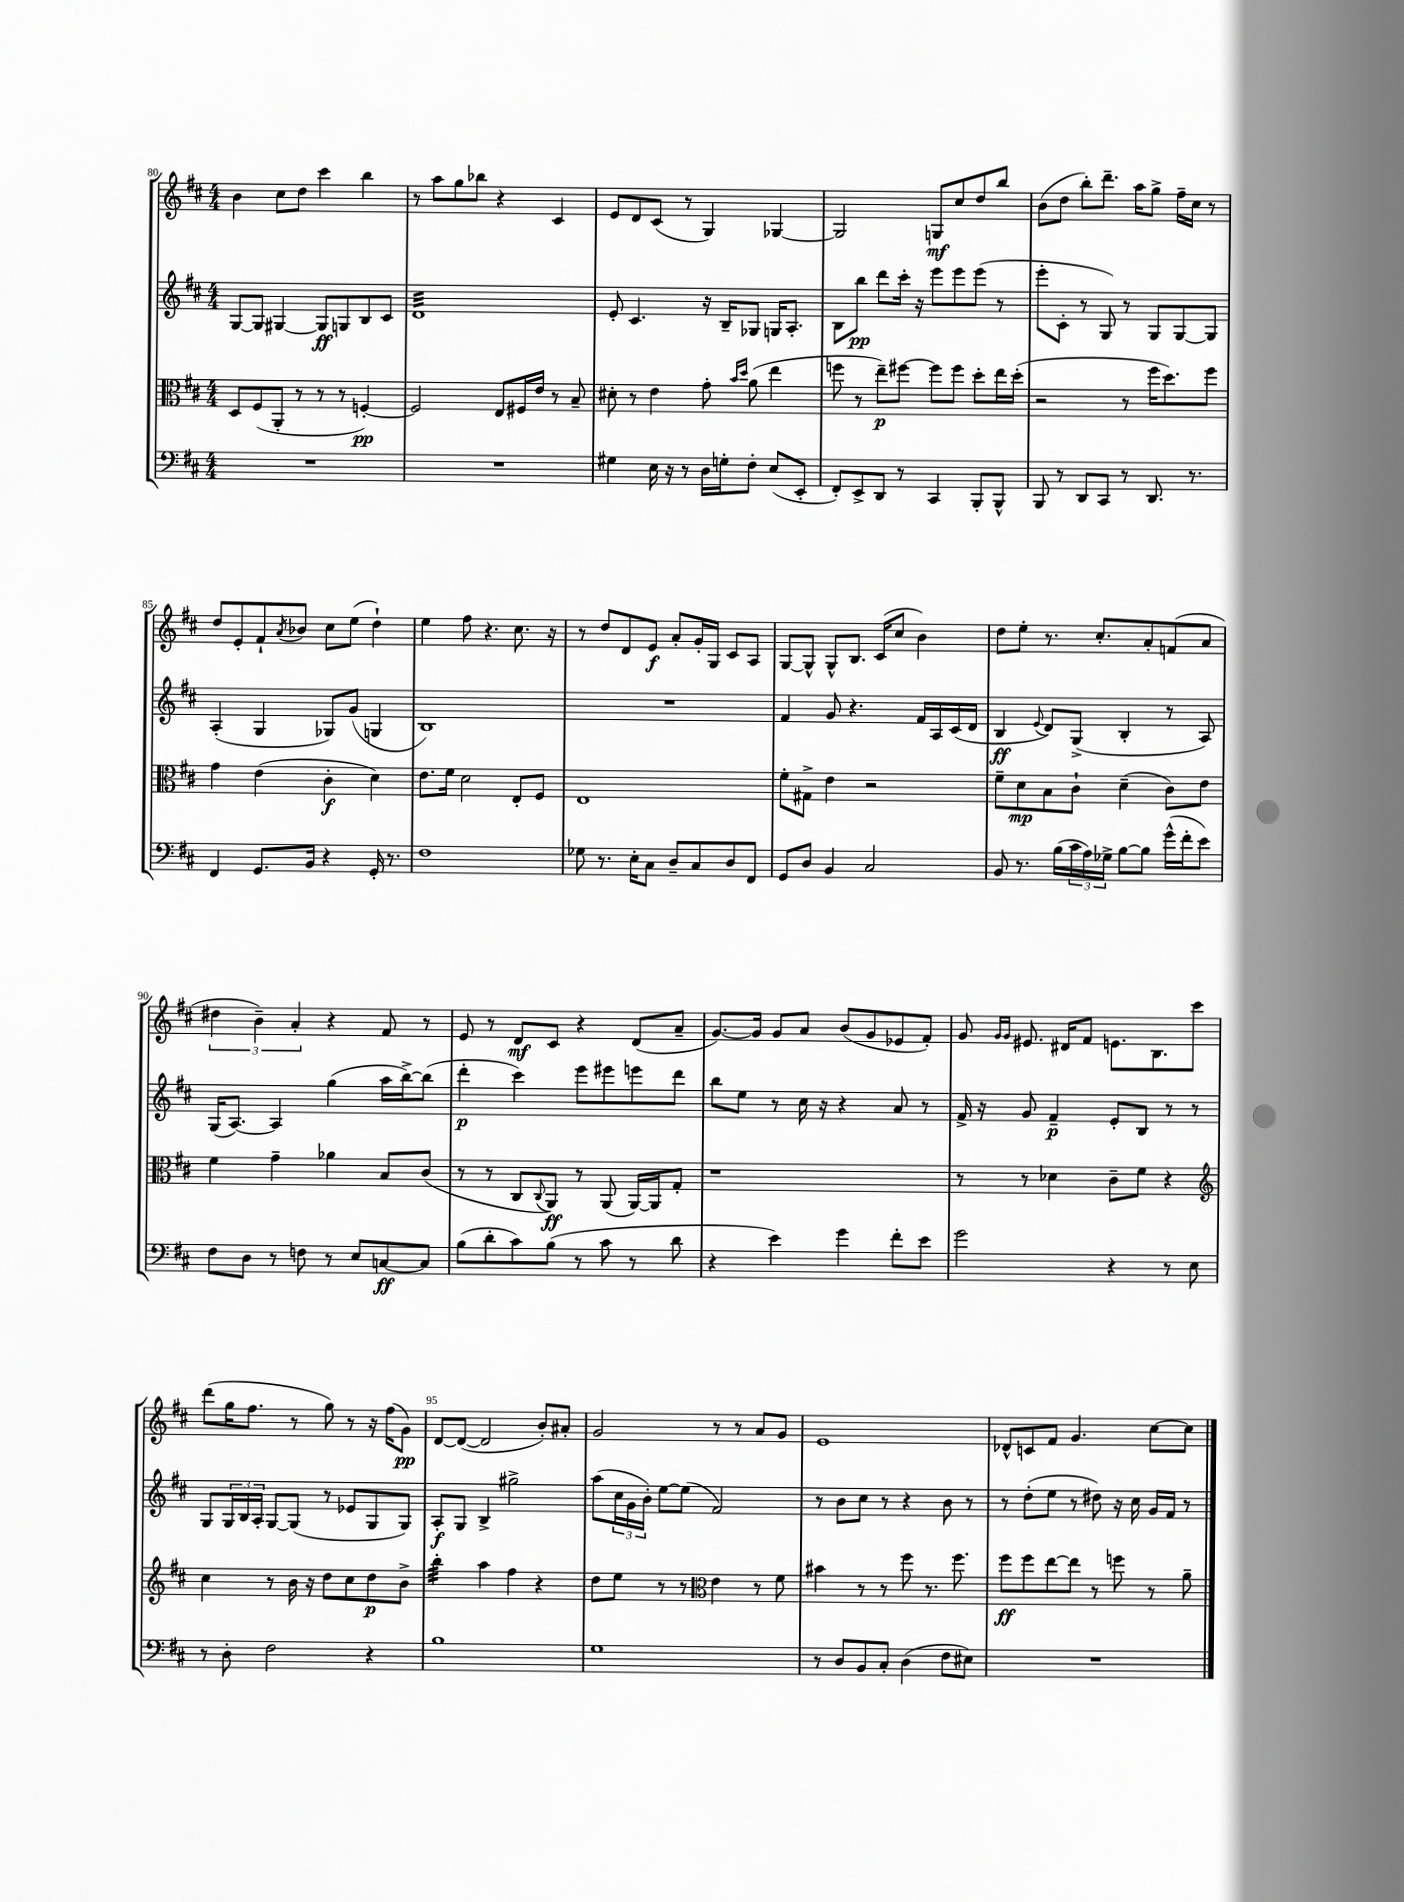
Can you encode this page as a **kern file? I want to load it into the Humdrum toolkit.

**kern	**kern	**kern	**kern
*staff4	*staff3	*staff2	*staff1
*clefF4	*clefC3	*clefG2	*clefG2
*k[f#c#]	*k[f#c#]	*k[f#c#]	*k[f#c#]
*M4/4	*M4/4	*M4/4	*M4/4
1r	8D	[8G	4b
.	(8F#	8G]	.
.	8AA'	[4G#	8cc#
.	8r	.	8dd
.	8r	8G#]	4ccc#
.	8r	8G	.
.	[4F')	8B	4bb
.	.	8c#	.
=	=	=	=
1r	2F]	1d	8r
.	.	.	8aa
.	.	.	8gg
.	.	.	8bb-
.	8E	.	4r
.	16F#	.	.
.	16e	.	.
.	8r	.	4c#
.	8B~	.	.
=	=	=	=
4G#	8d#'	8e'	8e
.	8r	4.c#	8d
16E	4e	.	(8c#
16r	.	.	.
8r	.	.	8r
16D	8g'	16r	4G)
16G'	.	16B~	.
.	16qqb	.	.
.	16qqdd	.	.
8F#'	(8a	8G-	.
(8E	4ee	16G	[4G-
.	.	8.A'	.
8EE'	.	.	.
=	=	=	=
8FF#')	8ff	8B	2G-]
8EE^	8r	8bb	.
8DD	8ee~)	8ddd	.
8r	[8ff#	16ccc#'	.
.	.	16r	.
4CC#	8ff#]	8eee	8G
.	8ff#	8eee	8cc#
8BBB'	8dd'	(8eee	8dd
8BBB^^	16ee	8r	8bb
.	(16dd'	.	.
=	=	=	=
8BBB	2r	8eee'	(8b
8r	.	8c#'	8dd
8DD	.	8r	8bb')
8CC#	.	8G)	8.ddd~
8r	8r	8r	.
.	.	.	16aa
8.DD	16ff#	8G	8gg^
.	8.dd)	.	.
.	.	[8G	16ff#~
8.r	.	.	16cc#
.	8ff#	8G]	8r
=	=	=	=
4FF#	4g	(4A'	8dd
.	.	.	8e'
8.GG	(4e	4G	8f#`
.	.	.	8qa
.	.	.	8b-
16BB	.	.	.
4r	4c#'	8G-)	8cc#
.	.	(8g	(8ee
16GG'	4d)	4G	4dd`)
8.r	.	.	.
=	=	=	=
1F#	8.e	1B)	4ee
.	16f#	.	.
.	2d	.	8ff#
.	.	.	4.r
.	8E'	.	8.cc#
.	8F#	.	.
.	.	.	16r
=	=	=	=
8G-	1E	1r	8r
8.r	.	.	8dd
.	.	.	8d
16E'	.	.	.
8C#	.	.	8e
8D~	.	.	8a'
8C#	.	.	16g'
.	.	.	16G
8D	.	.	8c#
8FF#	.	.	8A
=	=	=	=
8GG	8f#'	4f#	[8G
8D	8G#^	.	8G^^]
4BB	4e	8g	8G^^
.	.	4.r	8.B
2C#	2r	.	.
.	.	.	(16c#
.	.	.	8cc#
.	.	16f#	4b)
.	.	16A	.
.	.	(16c#	.
.	.	16d	.
=	=	=	=
8BB	8f#~	4B	8dd
8.r	8d	.	8ee'
.	.	8qqe	.
.	8B	8d)	8.r
(16B	.	.	.
24c#	8c#`	(8G^	.
24A)	.	.	.
.	.	.	8.cc#'
24G-^	.	.	.
[8B	(4d~	4B'	.
8B]	.	.	8a'
(16g^^	8c#)	8r	(8f
16f#'	.	.	.
8e)	8e	8A)	8a
=	=	=	=
8F#	4f#	(16G	6dd#
.	.	[8.A)	.
8D	.	.	.
.	.	.	6b~)
8r	4g~	4A]	.
.	.	.	6a'
8F	.	.	.
8r	4a-	(4gg	4r
8E	.	.	.
[8C	8B	16aa	8f#
.	.	[16bb^)	.
8C]	(8c#	(8bb]	8r
=	=	=	=
(8B	8r	4ddd'	8e
8d'	8r	.	8r
8c#)	8C#	4ccc#)	8d
.	8qqC#	.	.
(8B	8AA)	.	8c#
8r	8r	8eee	4r
8c#	(8AA	8eee#	.
8r	[16AA)	8eee	(8d
.	16AA]	.	.
8d	8G'	8ddd	8a~
=	=	=	=
4r	1r	8bb	[8.g)
.	.	8ee	.
.	.	.	16g]
4e)	.	8r	8g
.	.	16cc#	8a
.	.	16r	.
4g	.	4r	(8b
.	.	.	8g
8f#'	.	8a	8e-
8e	.	8r	8f#')
=	=	=	=
2g	8r	16f#^	8g
.	.	16r	.
.	.	.	16qqg
.	.	.	16qqg
.	8r	8g	8.e#
.	4d-	4f#~	.
.	.	.	16d#
.	.	.	8f#
4r	8c#~	8e'	8.e
.	8f#	8B	.
.	.	.	8.B
8r	4r	8r	.
8E	.	8r	8ccc#
=	=	=	=
*	*clefG2	*	*
8r	4cc#	8G	(8ddd
8D'	.	24G	16gg
.	.	24B	.
.	.	.	8.ff#
.	.	24A'	.
2F#	8r	[8G	.
.	16b	(8G]	8r
.	16r	.	.
.	8dd	8r	8gg)
.	8cc#	8e-	8r
4r	8dd	8G	16r
.	.	.	(16ff#
.	8b^	8G)	8g)
=	=	=	=
1B	4bb'	8A'	[8d
.	.	8G	(8d_
.	4aa	4B^	2d]
.	4ff#	2gg#^	.
.	4r	.	8b')
.	.	.	8a#'
=	=	=	=
1G	8dd	(8aa	2g
.	8ee	24cc#	.
.	.	24g	.
.	.	24b')	.
.	8r	[8ee	.
.	8r	(8ee]	.
*	*clefC3	*	*
.	4e	2f#)	8r
.	.	.	8r
.	8r	.	8a
.	8f#	.	8g
=	=	=	=
8r	4b#	8r	1e
8D	.	8b	.
8BB	8r	8cc#	.
8C#'	8r	8r	.
(4D	8ff#	4r	.
.	8.r	.	.
8F#	.	8b	.
.	8.ff#	.	.
8E#)	.	8r	.
=	=	=	=
1r	8ff#	8r	8d-^^
.	8ff#	(8dd'	8c
.	[8ee	8ee	8f#
.	8ee]	8r	4.g
.	8r	8dd#)	.
.	8ff	16r	.
.	.	16cc#	.
.	8r	16g	[8cc#
.	.	16f#	.
.	8a~	8r	8cc#]
==	==	==	==
*-	*-	*-	*-
